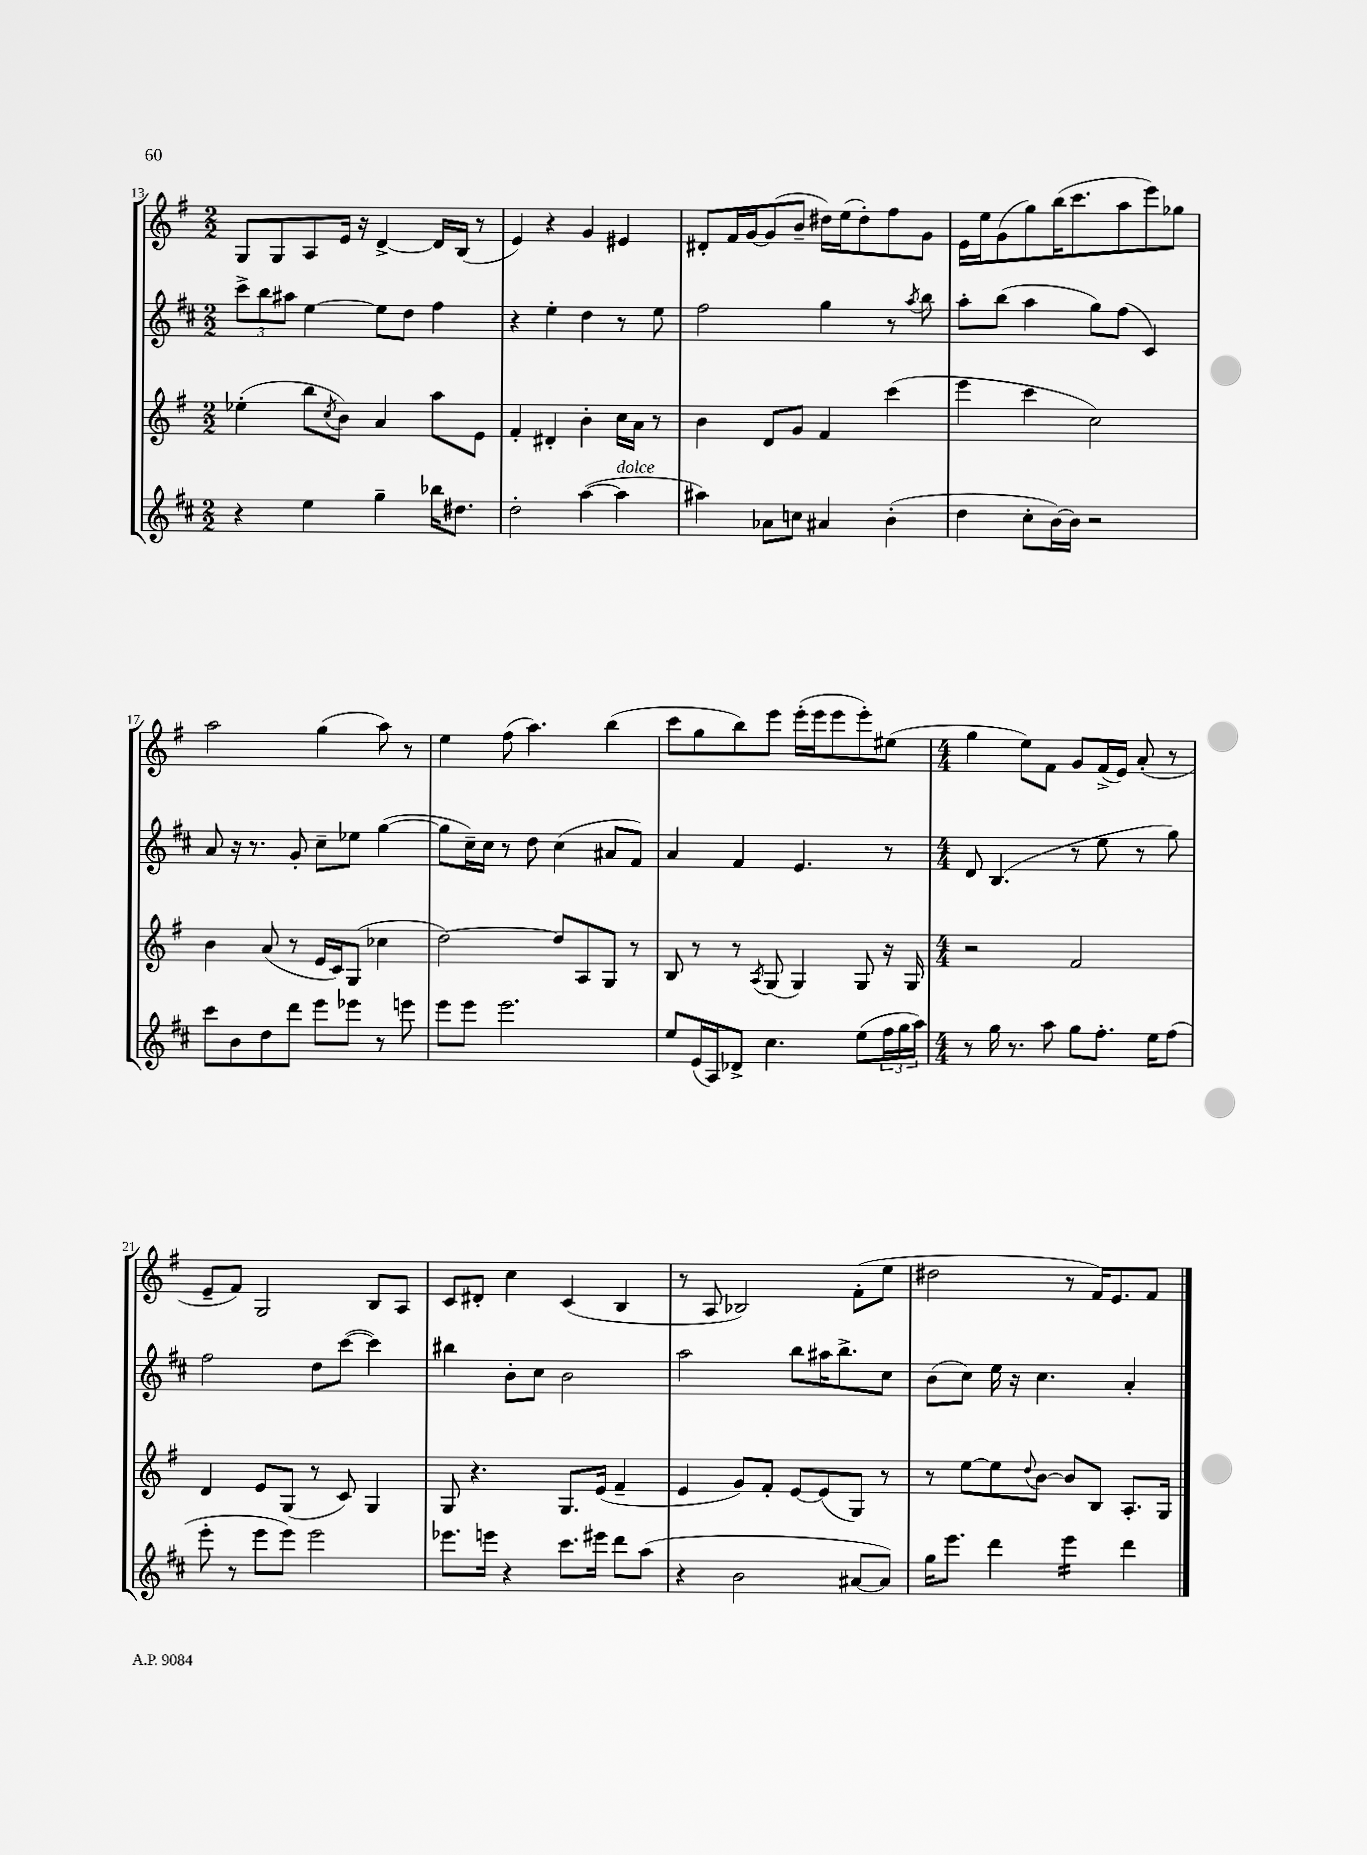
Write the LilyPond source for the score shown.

<<
\new StaffGroup <<
\new Staff = "s0" {
    \clef treble \key g \major \numericTimeSignature \time 2/2
    g8 g8 a8 e'16 r16 d'4~-> d'16 b16( r8 |
    e'4) r4 g'4 eis'4 |
    dis'8-. fis'16 g'16~ g'8( b'8-- dis''16) e''16( dis''8-.) fis''8 g'8 |
    e'16 e''16 g'8( g''8) b''16( c'''8. a''8 e'''8) ges''8 |
    a''2 g''4( a''8) r8 |
    e''4 fis''8( a''4.) b''4( |
    c'''8 g''8 b''8) e'''8 e'''16-.( e'''16 e'''8 e'''8-.) eis''8( |
    \numericTimeSignature \time 4/4 g''4 e''8) fis'8 g'8 fis'16->( e'16) a'8-.( r8 |
    e'8-- fis'8) g2 b8 a8 |
    c'8 dis'8-. c''4 c'4( b4 |
    r8 a8 bes2) fis'8-.( e''8 |
    dis''2 r8 fis'16) e'8. fis'8 \bar "|." |
}
\new Staff = "s1" {
    \clef treble \key d \major \numericTimeSignature \time 2/2
    \tuplet 3/2 { cis'''8-> b''8 ais''8 } e''4~ e''8 d''8 fis''4 |
    r4 e''4-. d''4 r8 e''8 |
    fis''2 g''4 r8 \acciaccatura { a''8 } b''8 |
    a''8-. b''8( a''4 g''8) fis''8( cis'4) |
    a'8 r16 r8. g'8-. cis''8-- ees''8 g''4~( |
    g''8 cis''16--) cis''16 r8 d''8 cis''4( ais'8 fis'8) |
    a'4 fis'4 e'4. r8 |
    \numericTimeSignature \time 4/4 d'8 b4.( r8 e''8 r8 g''8) |
    fis''2 d''8 cis'''8~( cis'''4) |
    bis''4 b'8-. cis''8 b'2 |
    a''2 b''8 ais''16 b''8.-> cis''8 |
    b'8( cis''8) e''16 r16 cis''4. a'4-. \bar "|." |
}
\new Staff = "s2" {
    \clef treble \key g \major \numericTimeSignature \time 2/2
    ees''4-.( b''8 \acciaccatura { c''8 } b'8) a'4 a''8 e'8 |
    fis'4-. dis'4-. b'4-. c''16 a'16 r8 |
    b'4 d'8 g'8 fis'4 c'''4( |
    e'''4 c'''4 c''2) |
    b'4 a'8( r8 e'16 c'16) g8( ces''4 |
    d''2~) d''8 a8 g8 r8 |
    b8 r8 r8 \acciaccatura { a8 } g8( g4) g8 r16 g16 |
    \numericTimeSignature \time 4/4 r2 fis'2 |
    d'4 e'8 g8( r8 c'8) g4 |
    g8 r4. g8. e'16( fis'4-- |
    e'4 g'8) fis'8-. e'8~ e'8( g8) r8 |
    r8 e''8~ e''8 \appoggiatura { d''8 } b'8~ b'8 b8 a8.-. g16 \bar "|." |
}
\new Staff = "s3" {
    \clef treble \key d \major \numericTimeSignature \time 2/2
    r4 e''4 g''4-- bes''16 dis''8. |
    d''2-. a''4~( a''4^\markup { \italic "dolce" } |
    ais''4) aes'8 c''8 ais'4 b'4-.( |
    d''4 cis''8-. b'16~) b'16 r2 |
    cis'''8 b'8 d''8 d'''8 e'''8 ees'''8 r8 e'''8 |
    e'''8 e'''8 e'''2. |
    e''8 e'16( a16) des'8-> cis''4. e''8( \tuplet 3/2 { fis''16 g''16 a''16) } |
    \numericTimeSignature \time 4/4 r8 g''16 r8. a''8 g''8 fis''8.-. e''16 fis''8( |
    e'''8-. r8 e'''8 e'''8) e'''2 |
    ees'''8. e'''16 r4 cis'''8. eis'''16 d'''8 a''8( |
    r4 b'2 ais'8~ ais'8) |
    g''16 e'''8. d'''4 e'''4:16 d'''4 \bar "|." |
}
>>
>>
\layout { \context { \Score currentBarNumber = #13 } }
